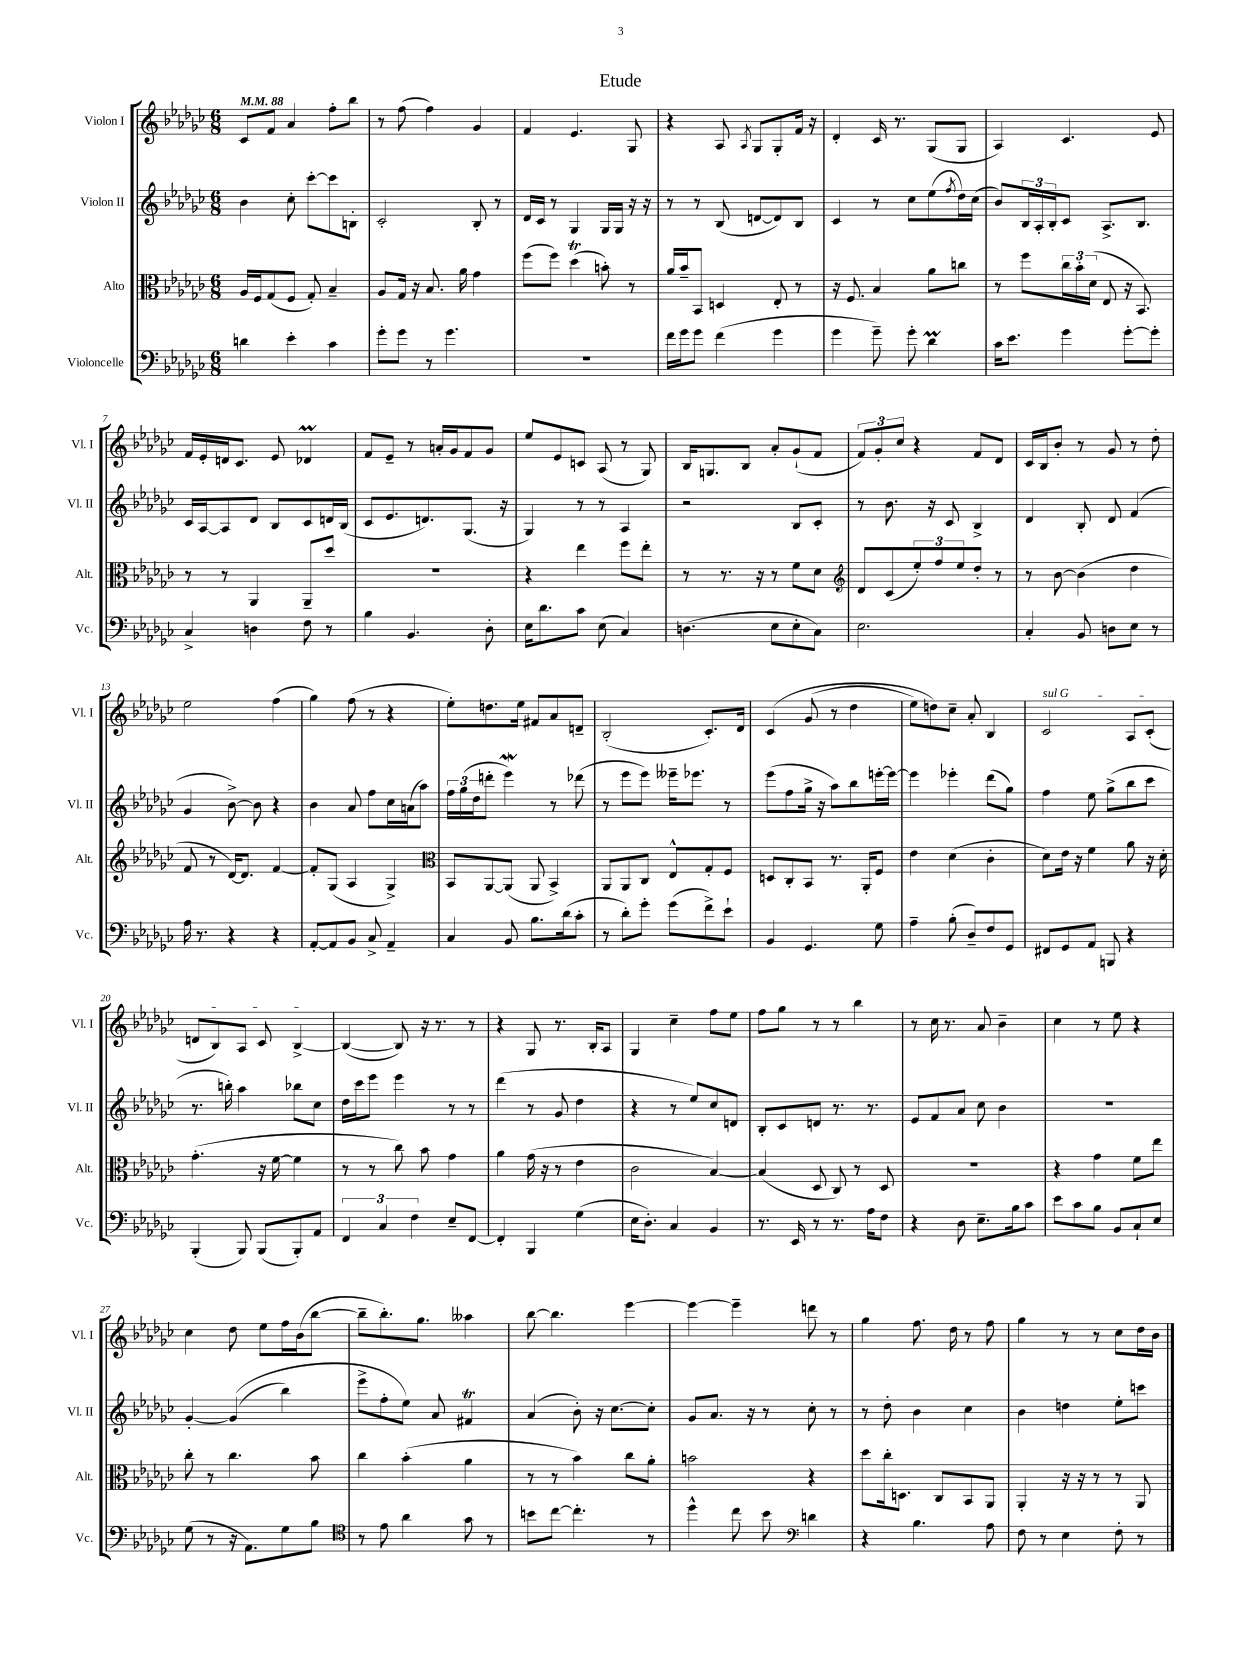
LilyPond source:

\header { title = "Etude" }
<<
\new StaffGroup <<
\new Staff = "s0" \with { instrumentName = "Violon I" shortInstrumentName = "Vl. I" } {
    \clef treble \key ges \major \numericTimeSignature \time 6/8 \tempo 4 = 88
    ces'8 f'8 aes'4 f''8-. bes''8 |
    r8 f''8( f''4) ges'4 |
    f'4 ees'4. ges8 |
    r4 aes8 \acciaccatura { aes8 } ges8 ges8-. f'16 r16 |
    des'4-. ces'16 r8. ges8( ges8 |
    aes4) ces'4. ees'8 |
    f'16 ees'16-. d'16 ces'8. ees'8 des'4\prall |
    f'8 ees'8-- r8 a'16-. ges'16 f'8 ges'8 |
    ees''8 ees'8 c'8 aes8( r8 ges8) |
    bes16 g8. bes8 aes'8-. ges'8-!( f'8 |
    \tuplet 3/2 { f'8) ges'8-. ces''8 } r4 f'8 des'8 |
    ces'16 bes16 bes'8-. r8 ges'8 r8 des''8-. |
    ees''2 f''4( |
    ges''4) f''8( r8 r4 |
    ees''8-.) d''8. ees''16 fis'8 aes'8 d'8-- |
    bes2-.( ces'8.-.) des'16 |
    ces'4\( ges'8( r8 des''4 |
    ees''8) d''8\) ces''8-- aes'8-. bes4 |
    \once \override TextSpanner.bound-details.left.text = \markup { \italic "sul G" } ces'2\startTextSpan aes8 ces'8-.( |
    d'8 bes8) aes8 ces'8 bes4~->\stopTextSpan |
    bes4~( bes8) r16 r8. r8 |
    r4 ges8 r8. bes16-. aes8 |
    ges4 ces''4-- f''8 ees''8 |
    f''8 ges''8 r8 r8 bes''4 |
    r8 ces''16 r8. aes'8 bes'4-- |
    ces''4 r8 ees''8 r4 |
    ces''4 des''8 ees''8 f''16 bes'16( bes''8~ |
    bes''8-- bes''8.-.) ges''8. aeses''4 |
    bes''8~ bes''4. ees'''4~ |
    ees'''4~ ees'''4-- d'''8 r8 |
    ges''4 f''8. des''16 r8 f''8 |
    ges''4 r8 r8 ces''8 des''16 bes'16 \bar "|." |
}
\new Staff = "s1" \with { instrumentName = "Violon II" shortInstrumentName = "Vl. II" } {
    \clef treble \key ges \major \numericTimeSignature \time 6/8
    bes'4 ces''8-. ces'''8~-. ces'''8 b8-. |
    ces'2-. bes8-. r8 |
    des'16 ces'16 r8 ges4 ges16 ges16 r16 r16 |
    r8 r8 bes8( d'8~ d'8) bes8 |
    ces'4 r8 ces''8 ees''8( \acciaccatura { f''8 } des''16) ces''16( |
    bes'8) \tuplet 3/2 { bes16 aes16-. bes16-. } ces'8 aes8.-> bes8. |
    ces'16 aes16~ aes8 des'8 bes8 ces'8 d'16 bes16( |
    ces'8 ees'8. d'8.) ges8.( r16 |
    ges4) r8 r8 aes4 |
    r2 bes8 ces'8-. |
    r8 bes'8. r16 ces'8 bes4-> |
    des'4 bes8-. des'8 f'4( |
    ges'4 bes'8~->) bes'8 r4 |
    bes'4 aes'8 f''8 ces''16 a'16( aes''8) |
    \tuplet 3/2 { f''16 ges''16( des''16 } d'''8-. ees'''4\mordent) r8 des'''8( |
    r8 ees'''8 ees'''8) eeses'''16-- ees'''8. r8 |
    ees'''8( f''8 ges''16-> r16 aes''8) bes''8 e'''16~-. e'''16~ |
    e'''4 ees'''4-. des'''8( ges''8) |
    f''4 ees''8 ges''8->( bes''8 ces'''8 |
    r8. b''16-.) aes''4 bes''8 ces''8 |
    des''16 ces'''16 ees'''8 ees'''4 r8 r8 |
    des'''4( r8 ges'8 des''4 |
    r4 r8 ees''8) ces''8 d'8 |
    bes8-. ces'8 d'8 r8. r8. |
    ees'8 f'8 aes'8 ces''8 bes'4 |
    R2. |
    ges'4~-. ges'4(\( bes''4) |
    ees'''8-> f''8-. ees''8\) aes'8 fis'4\trill |
    aes'4( bes'8-.) r16 ces''8.~ ces''8-. |
    ges'8 aes'8. r16 r8 ces''8-. r8 |
    r8 des''8-. bes'4 ces''4 |
    bes'4 d''4 ees''8-. c'''8 \bar "|." |
}
\new Staff = "s2" \with { instrumentName = "Alto" shortInstrumentName = "Alt." } {
    \clef alto \key ges \major \numericTimeSignature \time 6/8
    aes16 f16 ges8( f8 ges8-.) bes4-- |
    aes8 ges16 r16 bes8. aes'16 ges'4 |
    f''8( f''8) des''4\trill( b'8-.) r8 |
    aes'16 bes'16-- bes,8 d4 ees8-. r8 |
    r16 f8. bes4 aes'8 c''8 |
    r8 f''8 \tuplet 3/2 { ces''16 bes'16-. des'16( } ees8 r16 bes,8.) |
    r8 r8 aes,4 aes,8-- des''8 |
    r2. |
    r4 ees''4 f''8 ees''8-. |
    r8 r8. r16 r8 f'8 des'8 |
    \clef treble des'8 ces'8( \tuplet 3/2 { ees''8-.) f''8 ees''8 } des''8-. r8 |
    r8 bes'8~ bes'4( des''4 |
    f'8 r8 des'16~) des'8. f'4~ |
    f'8-. ges8( aes4 ges4->) |
    \clef alto bes,8 aes,8~ aes,8( aes,8 bes,4->) |
    aes,8 aes,8 ces8 ees8-^ ges8-. f8 |
    d8 ces8-. bes,8 r8. aes,16-. f8 |
    ees'4 des'4( ces'4-. |
    des'8) ees'16 r16 f'4 aes'8 r16 des'16-. |
    ges'4.-.( r16 f'16~ f'4 |
    r8 r8 ces''8) bes'8 ges'4 |
    aes'4 ges'16( r16 r8 ees'4 |
    ces'2 bes4~) |
    bes4( des8 ces8) r8 des8 |
    R2. |
    r4 ges'4 f'8 ees''8 |
    ces''8-. r8 ces''4. bes'8 |
    ces''4 bes'4-.( aes'4 |
    r8 r8 bes'4) ces''8 aes'8-. |
    b'2 r4 |
    des''8 ces''16-. d8. ces8 bes,8 aes,8 |
    aes,4-. r16 r16 r8 r8 aes,8 \bar "|." |
}
\new Staff = "s3" \with { instrumentName = "Violoncelle" shortInstrumentName = "Vc." } {
    \clef bass \key ges \major \numericTimeSignature \time 6/8
    d'4 ees'4-. ces'4 |
    ges'8-. ges'8 r8 ges'4. |
    R2. |
    f'16 ges'16 ges'8 f'4( ges'4 |
    ges'4 ges'8--) ges'8-. des'4\prall |
    ces'16 ees'8. ges'4 ges'8~-. ges'8-. |
    ces4-> d4 f8 r8 |
    bes4 bes,4. des8-. |
    ees16 des'8. ces'8 ees8( ces4) |
    d4.( ees8 ees8-. ces8) |
    ees2. |
    ces4-. bes,8 d8 ees8 r8 |
    aes16 r8. r4 r4 |
    aes,8~-. aes,8 bes,8 ces8-> aes,4-- |
    ces4 bes,8 bes8. des'16( ces'8-. |
    r8 des'8-.) ges'8-. ges'8( f'8->) ees'8-! |
    bes,4 ges,4. ges8 |
    aes4-- bes8-.( des8--) f8 ges,8 |
    fis,8 ges,8 aes,8 b,,8 r4 |
    bes,,4-.( bes,,8) bes,,8( bes,,8-.) aes,8 |
    \tuplet 3/2 { f,4 ces4 f4 } ees8-- f,8~ |
    f,4-. bes,,4 ges4( |
    ees16 des8.-.) ces4 bes,4 |
    r8. ees,16 r8 r8. aes16 f8 |
    r4 des8 ees8.-- bes16 ces'8 |
    ees'8 ces'8 bes8 bes,8 ces8-! ees8 |
    ges8( r8 r16 aes,8.) ges8 bes8 |
    \clef tenor r8 ees'8 aes'4 ges'8 r8 |
    b'8 ces''8~ ces''4.-. r8 |
    des''4-^ ces''8 bes'8 \clef bass d'4 |
    r4 bes4. aes8 |
    f8 r8 ees4 f8-. r8 \bar "|." |
}
>>
>>
